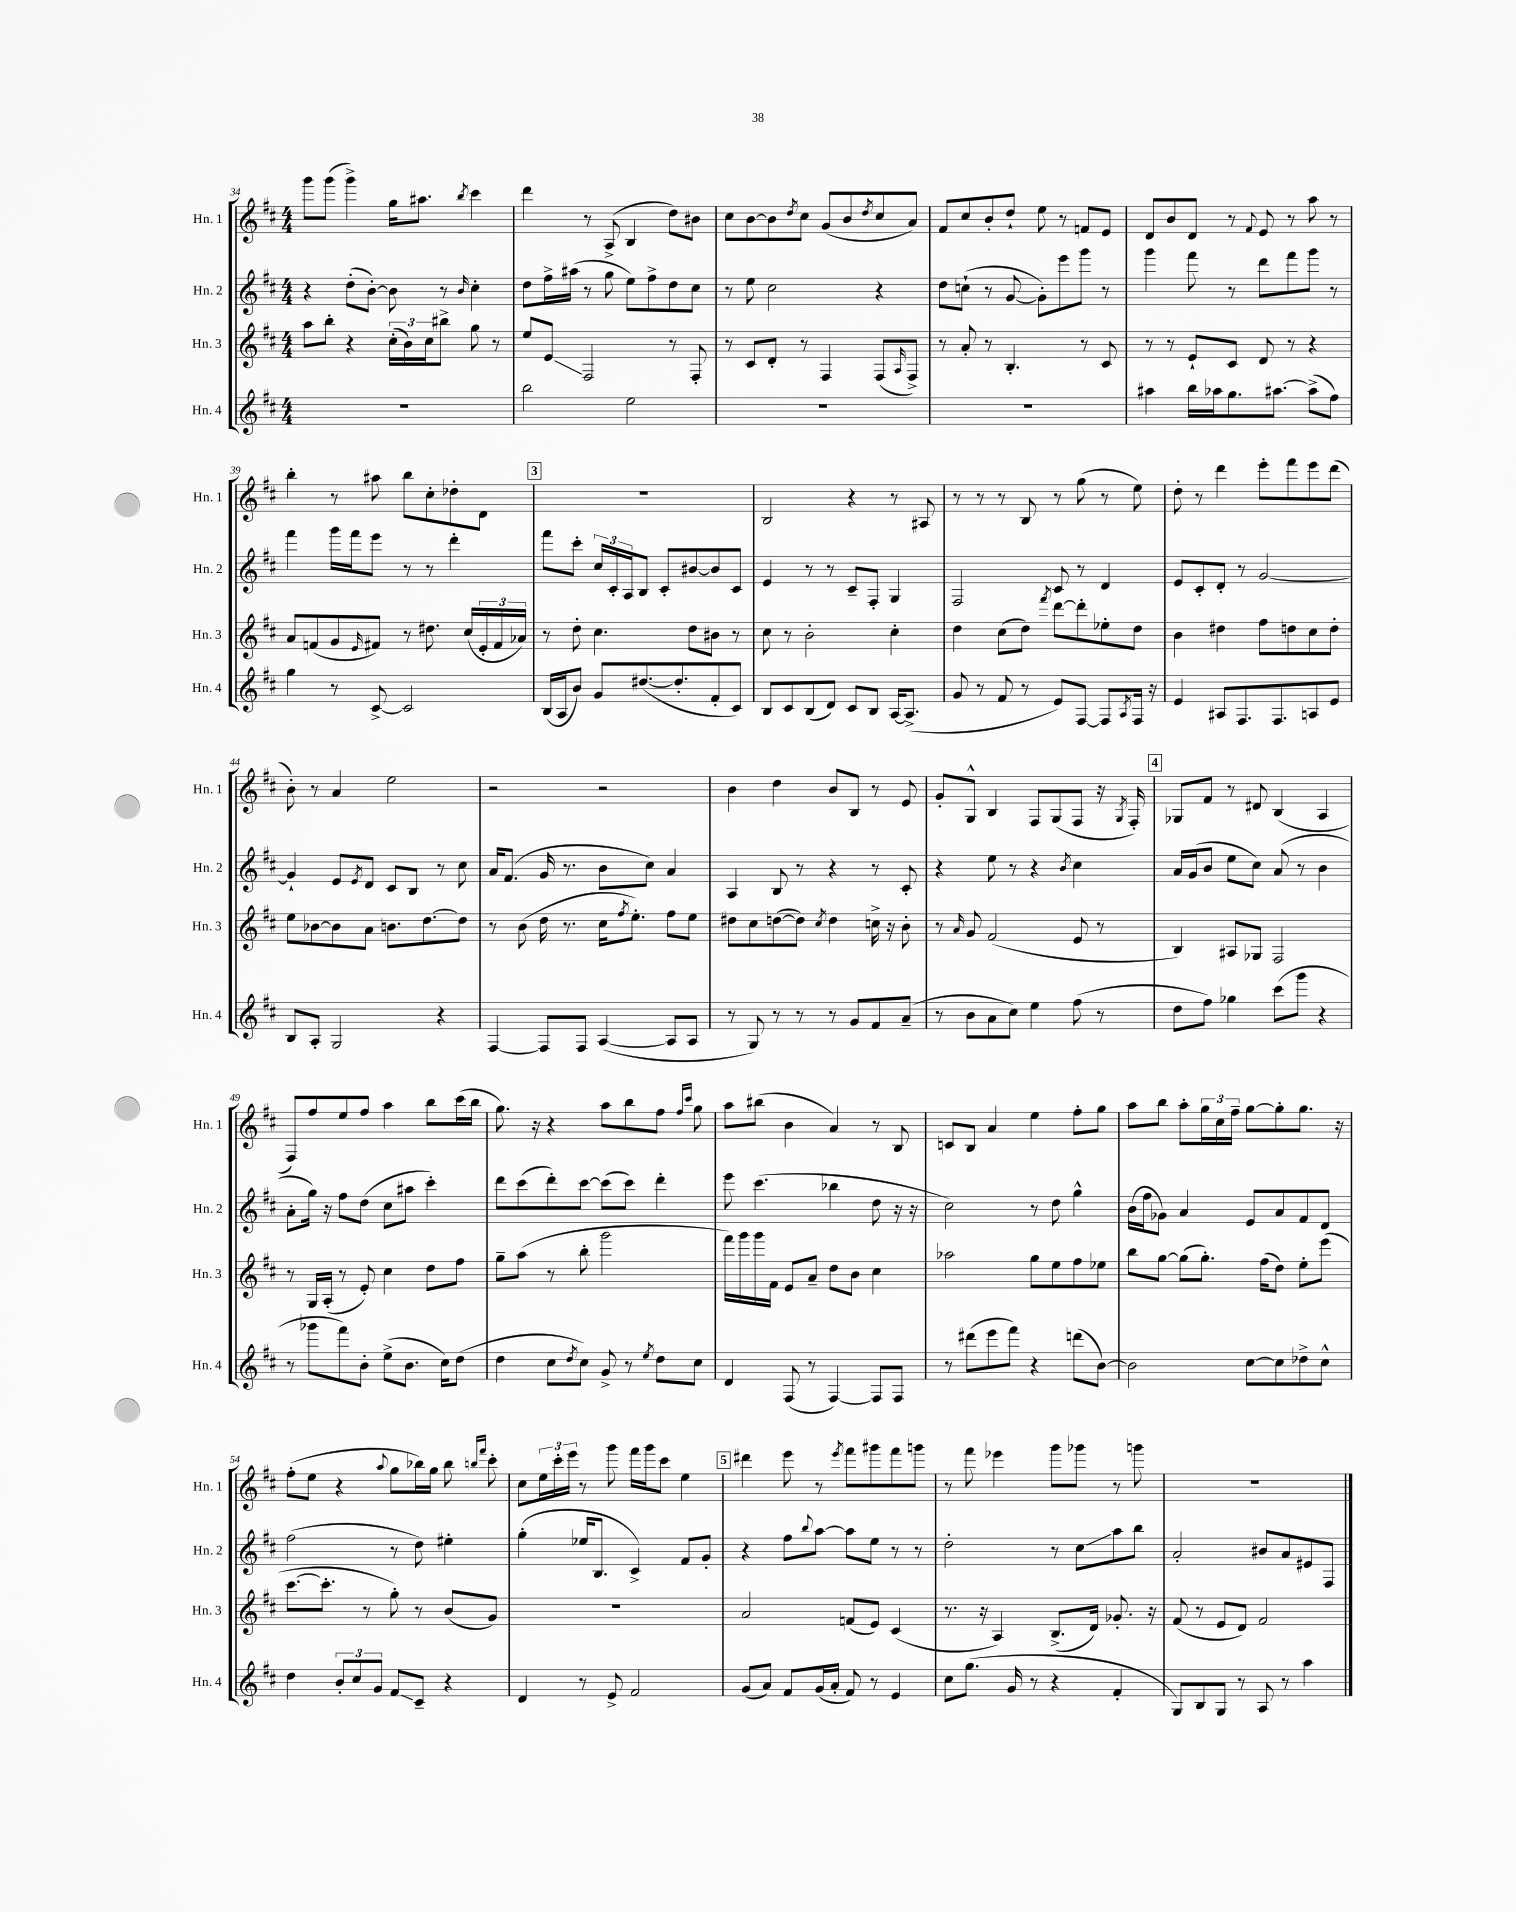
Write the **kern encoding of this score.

**kern	**kern	**kern	**kern
*staff4	*staff3	*staff2	*staff1
*clefG2	*clefG2	*clefG2	*clefG2
*k[f#c#]	*k[f#c#]	*k[f#c#]	*k[f#c#]
*M4/4	*M4/4	*M4/4	*M4/4
1r	8aa	4r	8ggg
.	8bb'	.	(8ggg
.	4r	(8dd'	4ggg^)
.	.	[8b')	.
.	(24cc#'	8b]	16gg
.	24b)	.	.
.	.	.	8.aa#
.	24cc#	.	.
.	8bb#^	8r	.
.	.	16qqb	8qbb
.	8gg	4cc#'	4ccc#
.	8r	.	.
=	=	=	=
2bb	8ee	8dd	4ddd
.	8e	16ff#^	.
.	.	(16aa#	.
.	2F#	8r	8r
.	.	8gg	(8A^
2ee	.	8ee)	4B
.	.	8ff#^	.
.	8r	8dd	8dd)
.	8F#'	8cc#	8b#
=	=	=	=
1r	8r	8r	8cc#
.	8c#	8ee	[8b
.	8d'	2cc#	8b]
.	.	.	8qdd
.	8r	.	8cc#
.	4F#	.	(8g
.	.	.	8b
.	.	.	8qdd
.	(8F#	4r	8cc#
.	16qqA	.	.
.	8F#^)	.	8a)
=	=	=	=
1r	8r	8dd	8f#
.	8a'	(8cc`	8cc#
.	8r	8r	8b'
.	4.B'	[8g	8dd`
.	.	8g'])	8ee
.	.	8eee	8r
.	8r	8ggg	8f
.	8c#	8r	8e
=	=	=	=
4aa#	8r	4ggg	8d
.	8r	.	8b
16bb	8e`	8fff#	8d
16aa-	.	.	.
8.gg	8c#	8r	8r
.	.	.	8qqf#
.	8d	8ddd	8e
[8.aa#	.	.	.
.	8r	8fff#	8r
(8aa#^]	4r	8ggg	8aa
8ff#)	.	8r	8r
=	=	=	=
4gg	8a	4fff#	4bb'
.	(8f	.	.
8r	8g	16ggg	8r
.	.	16fff#	.
.	16qqe	.	.
[8c#^	8f#)	8eee	8aa#
2c#]	8r	8r	8bb
.	8.dd#	8r	8cc#'
.	.	4ddd'	8dd-'
.	(16cc#	.	.
.	24e'	.	8d
.	24f#	.	.
.	24a-)	.	.
=	=	=	=
(16B	8r	8fff#	1r
16A	.	.	.
8b)	8dd'	8ccc#'	.
8g	4.cc#	24cc#	.
.	.	24c#'	.
.	.	24A	.
([8.dd#	.	8B	.
.	.	8c#'	.
8.dd#']	.	.	.
.	8dd	[8b#	.
8f#'	8b#	8b#]	.
8c#)	8r	8c#	.
=	=	=	=
8B	8cc#	4e	2B
8c#	8r	.	.
(8B	2b'	8r	.
8d)	.	8r	.
8c#	.	8c#~	4r
8B	.	8F#'	.
[16A	4cc#'	4G	8r
(8.A^]	.	.	.
.	.	.	8A#
=	=	=	=
8g	4dd	2F#	8r
8r	.	.	8r
8f#	(8cc#	.	8r
8r	8dd)	.	8B
.	8qfff#	.	.
8e)	[8ddd	8c#	8r
[8F#	8ddd']	8r	(8gg
8F#]	8ee-'	4d	8r
8qA	.	.	.
16F#	8dd	.	8ee)
16r	.	.	.
=	=	=	=
4e	4b	8e	8dd'
.	.	8c#'	8r
8A#	4dd#	8d'	4ddd
8.F#	.	8r	.
.	8ff#	[2g	8eee'
8.F#	.	.	.
.	8dd	.	8fff#
8A	8cc#	.	8eee
8e	8dd'	.	(8ddd
=	=	=	=
8B	8ee	4g`]	8b')
8A'	[8b-	.	8r
2G	8b-]	8e	4a
.	.	8qe	.
.	8a	8d	.
.	8.b	8c#	2ee
.	.	8B	.
.	[8.dd	.	.
4r	.	8r	.
.	8dd]	8cc#	.
=	=	=	=
[4F#	8r	16a	2r
.	.	(8.f#	.
.	(8b	.	.
8F#]	16dd	16g	.
.	8.r	8.r	.
8F#	.	.	.
([4A	16cc#	8b	2r
.	8qff#	.	.
.	8.ee')	.	.
.	.	8cc#)	.
8A]	8ff#	4a	.
8A	8ee	.	.
=	=	=	=
8r	8dd#	4A	4b
8G)	8cc#	.	.
8r	([8dd	8B	4dd
8r	8dd])	8r	.
.	8qcc#	.	.
8r	4dd	4r	8b
8g	.	.	8B
8f#	16cc^	8r	8r
.	16r	.	.
(8a~	8b'	8c#'	8e
=	=	=	=
8r	8r	4r	8g'
.	16qqa	.	.
8b	8g	.	8G^^
8a	(2f#	8ee	4B
8cc#)	.	8r	.
4ee	.	4r	8F#
.	.	.	(8G
.	.	8qb	.
(8ff#	8e	4cc#	8F#
8r	8r	.	16r
.	.	.	8qG
.	.	.	16F#')
=	=	=	=
8dd	4B)	16a	8G-
.	.	(16g	.
8ff#)	.	8b	8f#
4gg-	8A#	8ee	8r
.	8G-	8cc#)	8d#
(8ccc#	2F#	(8a	(4B
8ggg	.	8r	.
4r	.	4b	4A
=	=	=	=
8r	8r	8a'	8F#)
8ggg-	16G	16gg)	8ff#
.	(16A'	16r	.
8fff#)	8r	8ff#	8ee
8b'	8e')	(8dd	8ff#
(8ee^	4cc#	8cc#	4aa
8.b	.	8aa#	.
.	8dd	4ccc#')	8bb
16cc#)	.	.	.
(8dd	8ff#	.	(16ccc#
.	.	.	16bb
=	=	=	=
4dd	8gg~	8ddd	8.gg)
.	(8aa	(8ccc#	.
.	.	.	16r
8cc#	8r	8ddd')	4r
8qdd	.	.	.
8cc#)	8bb'	[8ccc#	.
8g^	2ggg	(8ccc#]	8aa
8r	.	8ccc#)	8bb
8qee	.	.	.
8dd	.	4ddd'	8ff#
.	.	.	16qqff#
.	.	.	16qqccc#
8cc#	.	.	8gg
=	=	=	=
4d	16fff#)	8eee	8aa
.	16ggg	.	.
.	16ggg	(4.ccc#	(8bb#
.	16f#	.	.
(8F#	8e	.	4b
8r	8a~	.	.
[4F#)	8dd	4bb-	4a)
.	8b	.	.
8F#]	4cc#	8dd	8r
8F#	.	16r	8B
.	.	16r	.
=	=	=	=
8r	2aa-	2cc#)	8c
(8ddd#	.	.	8B
8eee	.	.	4a
8fff#)	.	.	.
4r	8gg	8r	4ee
.	8ee	8dd	.
(8ddd	8ff#	4gg^^	8ff#'
[8b)	8ee-	.	8gg
=	=	=	=
2b]	8bb	(16b	8aa
.	.	16ff#	.
.	[8gg	8g-)	8bb
.	(8gg]	4a	8aa'
.	8.gg')	.	24gg
.	.	.	24cc#
.	.	.	24ff#~
[8cc#	.	8e	[8gg
.	(16ff#	.	.
8cc#]	8dd)	8a	8gg']
8dd-^	8ee'	8f#	8.gg
8cc#^^	(8eee	8d	.
.	.	.	16r
=	=	=	=
4dd	[8.ccc#	(2ff#	(8ff#'
.	.	.	8ee
.	8.ccc#']	.	.
12b'	.	.	4r
12cc#	.	.	.
.	8r	.	.
12g	.	.	.
.	.	.	8qqaa
8f#	8gg')	8r	8gg
8c#~	8r	8dd)	16bb-)
.	.	.	16gg
4r	(8b	4ee#'	8bb-
.	.	.	16qqbb
.	.	.	16qqfff#
.	8g)	.	8ccc#'
=	=	=	=
4d	1r	(4gg'	8cc#
.	.	.	24ee
.	.	.	24ccc#'
.	.	.	24eee
8r	.	16ee-	8r
.	.	8.B	.
8e^	.	.	8ggg
2f#	.	4c#^)	16fff#
.	.	.	16ggg
.	.	.	8ccc#
.	.	8f#	4ee
.	.	8g'	.
=	=	=	=
(8g	2a	4r	4ddd#
8a)	.	.	.
8f#	.	8ff#	8eee
.	.	8qqbb	.
(16g	.	[8aa	8r
16a'	.	.	.
.	.	.	8qeee
8f#)	(8f	8aa]	8fff#
8r	8e)	8ee	8ggg#
4e	(4c#	8r	8fff#
.	.	8r	8ggg
=	=	=	=
8cc#	8.r	2dd'	8r
(8.gg	.	.	8fff#
.	16r	.	.
.	4A)	.	4eee-
16g	.	.	.
8r	.	.	.
4r	(8.B^	8r	8ggg
.	.	8cc#	8ggg-
.	16d)	.	.
4f#'	8.g-'	8aa	8r
.	.	8bb	8ggg
.	16r	.	.
=	=	=	=
8G)	(8f#	2a'	1r
8B	8r	.	.
8G	8e	.	.
8r	8d)	.	.
8A	2f#	8b#	.
8r	.	8a	.
4aa	.	8e#	.
.	.	8F#	.
==	==	==	==
*-	*-	*-	*-
